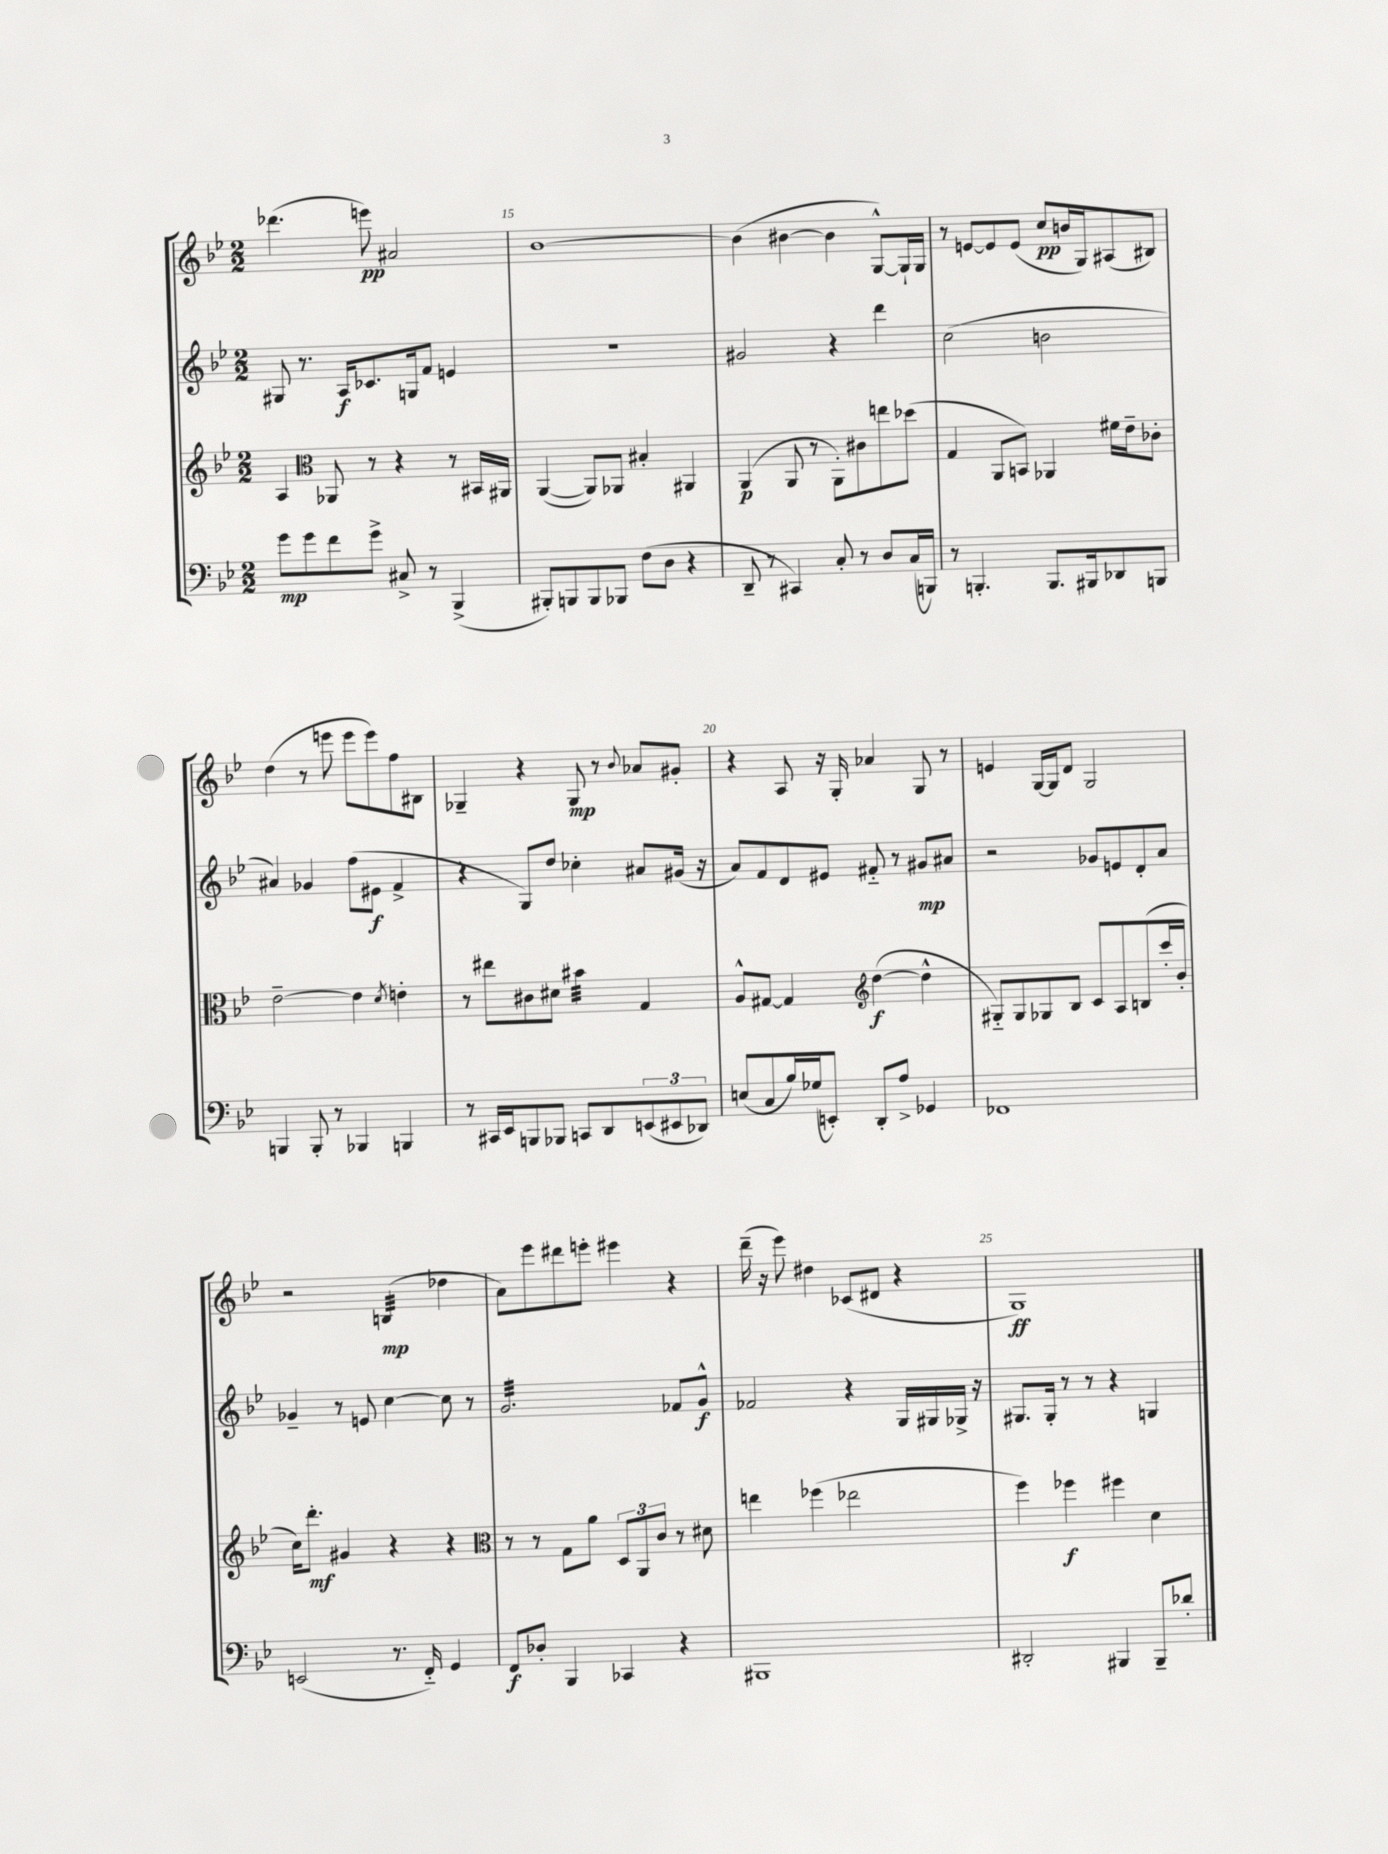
<<
\new StaffGroup <<
\new Staff = "s0" {
    \clef treble \key bes \major \numericTimeSignature \time 2/2
    des'''4.( e'''8\pp) ais'2 |
    bes'1~ |
    bes'4( bis'4~ bis'4 g8~-^) g16-! g16 |
    r8 e'8~ e'8 e'8( c''8\pp b'16 g16) ais8( bis8) |
    d''4( r8 e'''8 e'''8 e'''8) f''8 bis8 |
    ges4-- r4 ges8\mp r8 \appoggiatura { bes'8 } aes'8 gis'8-. |
    r4 a8 r16 g16-. aes'4 g8 r8 |
    e'4 g16~ g16 d'8 g2 |
    r2 b4:32\mp( des''4 |
    a'8) ees'''8 dis'''8 e'''8-. eis'''4 r4 |
    d'''16--( r16 ees'''8) dis''4 ces'8( dis'8 r4 |
    g1\ff) \bar "|." |
}
\new Staff = "s1" {
    \clef treble \key bes \major \numericTimeSignature \time 2/2
    gis8 r8. a16\f ces'8. g16 f'8 e'4 |
    r1 |
    gis'2 r4 d'''4 |
    c''2( b'2 |
    ais'4) ges'4 f''8( eis'8\f f'4-> |
    r4 g8) d''8 ces''4-. ais'8 gis'16( r16 |
    a'8) f'8 d'8 eis'8 fis'8-_ r8 gis'8\mp ais'8 |
    r2 ges'8 e'8 d'8-. a'8 |
    ges'4-- r8 e'8 c''4~ c''8 r8 |
    g'2.:32 fes'8 g'8-^\f |
    fes'2 r4 g16 gis16 ges16-> r16 |
    gis8. gis16-. r8 r8 r4 g4 \bar "|." |
}
\new Staff = "s2" {
    \clef treble \key bes \major \numericTimeSignature \time 2/2
    a4 \clef alto aes,8 r8 r4 r8 bis,16 ais,16 |
    a,4~( a,8) aes,8 bis4-. ais,4 |
    a,4\p( a,8 r8 a,8-.) cis'8 e''8 des''8( |
    g4 a,8 b,8) aes,4 fis'16 ees'16-- ces'8-. |
    ees'2~-- ees'4 \acciaccatura { d'8 } e'4-. |
    r8 eis''8 cis'8 dis'8 bis'4:32 g4 |
    a8-^ gis8~ gis4 \clef treble d''4~\f( d''4-^ |
    gis8-_) gis8 ges8 bes8 c'8 a8 b8( c'''16-. bes'16-. |
    c''16) d'''8.-.\mf gis'4 r4 r4 |
    \clef alto r8 r8 g8 a'8 \tuplet 3/2 { d8 a,8 c'8 } r8 dis'8 |
    e''4 fes''4( ees''2 |
    f''4) fes''4\f fis''4 d'4 \bar "|." |
}
\new Staff = "s3" {
    \clef bass \key bes \major \numericTimeSignature \time 2/2
    g'8\mp g'8 f'8 g'8-> cis8-> r8 bes,,4->( |
    bis,,8-.) b,,8 b,,8 bes,,8 f8( d8 r4 |
    d,8-- r8 cis,4) c8-. r8 d8 c16( b,,16) |
    r8 b,,4.-. b,,8. bis,,16 des,8 b,,8 |
    b,,4 b,,8-. r8 bes,,4 b,,4 |
    r8 cis,16 ees,16 b,,8 bes,,8 c,8 d,8 \tuplet 3/2 { e,8( eis,8 des,8) } |
    e8( c8 bes16) ges16( e,8-.) d,8-. a8-> ges,4 |
    fes,1 |
    e,2( r8. f,16-_) g,4 |
    f,8\f des8-. bes,,4 ces,4 r4 |
    bis,,1 |
    dis,2-. bis,,4 bis,,8-- des'8-. \bar "|." |
}
>>
>>
\layout { \context { \Score currentBarNumber = #14 \override BarNumber.break-visibility = ##(#f #t #t) barNumberVisibility = #(every-nth-bar-number-visible 5) } }
